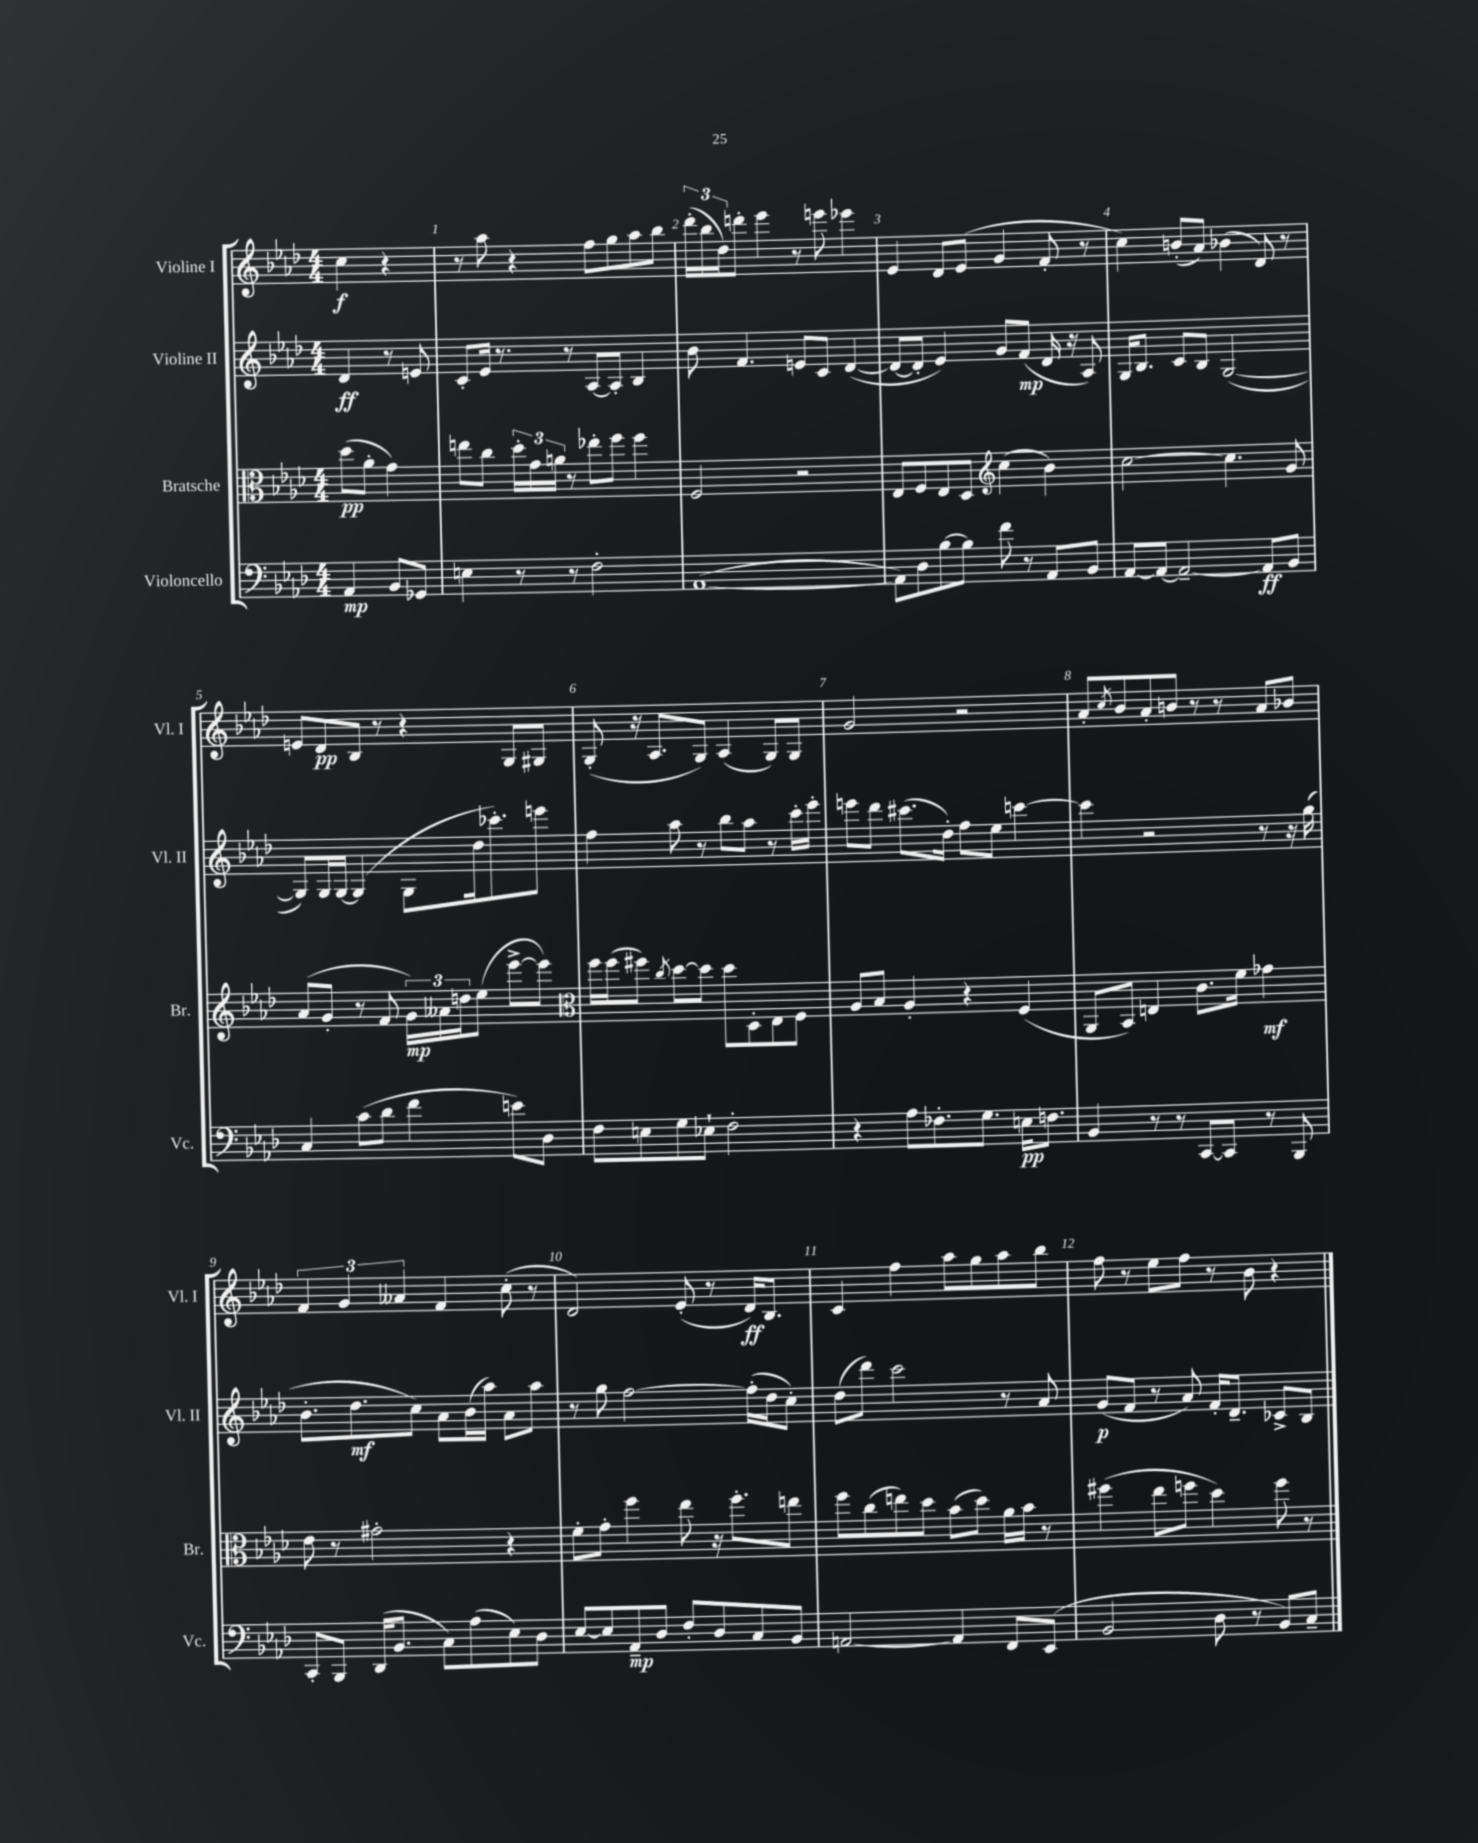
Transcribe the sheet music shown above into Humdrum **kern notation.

**kern	**kern	**kern	**kern
*staff4	*staff3	*staff2	*staff1
*clefF4	*clefC3	*clefG2	*clefG2
*k[b-e-a-d-]	*k[b-e-a-d-]	*k[b-e-a-d-]	*k[b-e-a-d-]
*M4/4	*M4/4	*M4/4	*M4/4
4AA-/	(8dd-\L	4d-/	4cc\
.	8a-'\J	.	.
8BB-/L	4g\)	8r	4r
8GG-/J	.	8e/	.
=	=	=	=
4E\	8ee\L	8c'/L	8r
.	8cc\J	16e-/Jk	8aa-\
.	.	8.r	.
8r	24dd-'\LL	.	4r
.	24g\	.	.
.	24a\JJ	.	.
8r	8r	8r	.
2F'\	8ee-'\L	[8A-/L	8ff\L
.	8ff\J	8A-'/]J	8gg\
.	4ff\	4B-/	8aa-\
.	.	.	8bb-\J
=	=	=	=
([1AA-	2F/	8b-\	(24ddd-'\LL
.	.	.	24bb-\
.	.	.	24dd-\J)
.	.	4.f/	8ddd'\J
.	.	.	4eee-\
.	2r	8e/L	8r
.	.	8c/J	8eee\
.	.	([4d-/	4eee-\
=	=	=	=
8AA-\]L)	8E-/L	8d-/_L	4e-/
8D-\	8F/	8d-'/]J	.
[8B-\	8E-/	4e-/)	8d-/L
8B-\]J	8D-/J	.	(8e-/J
*	*clefG2	*	*
8f\	(4cc\	8g/L	4g/
8r	.	(8f/J	.
8AA-/L	4b-\)	16d-/	8f'/
.	.	16r	.
8BB-/J	.	8A-/)	8r
=	=	=	=
[8AA-/L	[2cc\	16G/LK	4cc\)
.	.	8.B-/J	.
8AA-/_J	.	.	.
2AA-~/_	.	8c/L	(8b'/L
.	.	8B-/J	8a-/J)
.	4.cc\]	([2G/	(4b-\
8AA-/]L	.	.	8d-/)
8BB-/J	8g/	.	8r
=	=	=	=
4C/	(8a-/L	8G/]L)	8e/L
.	8g'/J	16G/L	8d-/
.	.	[16G/JJ	.
(8c\L	8r	(4G/]	8B-/J
8d-\J	8f/	.	8r
4f\	24g\LL)	8G\L	4r
.	24a--\	.	.
.	24dd\J	.	.
.	(8ee-\J	16dd-\k	.
.	.	8.ccc-'\)	.
8e\L)	[8eee-^\L	.	8G/L
8D-\J	8eee-\]J)	8eee\J	8G#/J
=	=	=	=
*	*clefC3	*	*
8F\L	16ff\LL	4ff\	(8G'/
.	(16ff\J	.	.
8E\	8ff#\J)	.	16r
.	.	.	8.A-/L
.	8qcc/	.	.
8G\	[8dd-\L	8aa-\	.
8E-`\J	8dd-\]J	8r	8G/J)
2F'\	8dd-\L	8bb-\L	(4A-/
.	8D-'\	8aa-\J	.
.	8E-\	8r	8G/L)
.	8F\J	16ccc'\LL	8G/J
.	.	16eee-'\JJ	.
=	=	=	=
4r	8A-/L	8eee\L	2g/
.	8B-/J	8ddd-\J	.
8A-\L	4A-'/	(8.ccc#\L	.
8.F-'\	.	.	.
.	.	16dd-'\Jk)	.
.	4r	8ff\L	2r
8.G\J	.	.	.
.	.	8ee-\J	.
16E\LK	(4F/	[4ccc\	.
8.F\J	.	.	.
=	=	=	=
4BB-/	8AA-/L	4ccc\]	8a-'/L
.	.	.	8qcc/
.	8BB-/J)	.	8b-/
8r	4E/	2r	8a-'/
8r	.	.	8b/J
[8CC/L	8.c\L	.	8r
8CC/]J	.	.	8r
.	16f\Jk	.	.
8r	4g-\	8r	8a-/L
8BBB-/	.	16r	8b-/J
.	.	(16gg\	.
=	=	=	=
8CC'/L	8e-\	8.b-'\L	6f/
8BBB-/J	8r	.	.
.	.	.	6g/
.	.	8.dd-\	.
(16DD-/LK	2g#'\	.	.
8.BB-/J	.	.	.
.	.	.	6a--/
.	.	8cc\J)	.
8C\L)	.	8a-\L	4f/
(8A-\	.	(16b-\L	.
.	.	16aa-\JJ)	.
8E-\)	4r	8a-\L	(8cc'\
8D-\J	.	8aa-\J	8r
=	=	=	=
[8E-/L	8f'\L	8r	2d-/)
8E-/]	8g'\J	8gg\	.
8AA-~/	4ff\	[2ff\	.
8D-/J	.	.	.
8F'/L	8ee-\	.	(8e-'/
8D-/	16r	.	8r
.	8.ff'\L	.	.
8C/	.	(16ff'\]LL	16d-/LK)
.	.	16dd-\J	8.B-/J
8BB-/J	8ee\J	8cc'\J)	.
=	=	=	=
[2AA/	8ff\L	(8dd-\L	4c/
.	(8cc\	8ddd-\J)	.
.	8ee\)	2ccc\	4ff\
.	8dd-\J	.	.
4AA/]	(8b-\L	.	8aa-\L
.	8dd-\J)	.	8gg\
8FF/L	16a-\LL	8r	8aa-\
.	16b-\JJ	.	.
(8EE-/J	8r	8a-/	8bb-\J
=	=	=	=
2BB-/	(4ff#\	(8g/L	8ff\
.	.	8f/J	8r
.	8ee-\L	8r	8ee-\L
.	8ff\J	8a-/)	8ff\J
8D-\	4dd-\)	16f'/LK	8r
.	.	8.d-~/J	.
8r	.	.	8b-\
8BB-/L)	8ff\	8c-^/L	4r
8C~/J	8r	8B-/J	.
==	==	==	==
*-	*-	*-	*-
